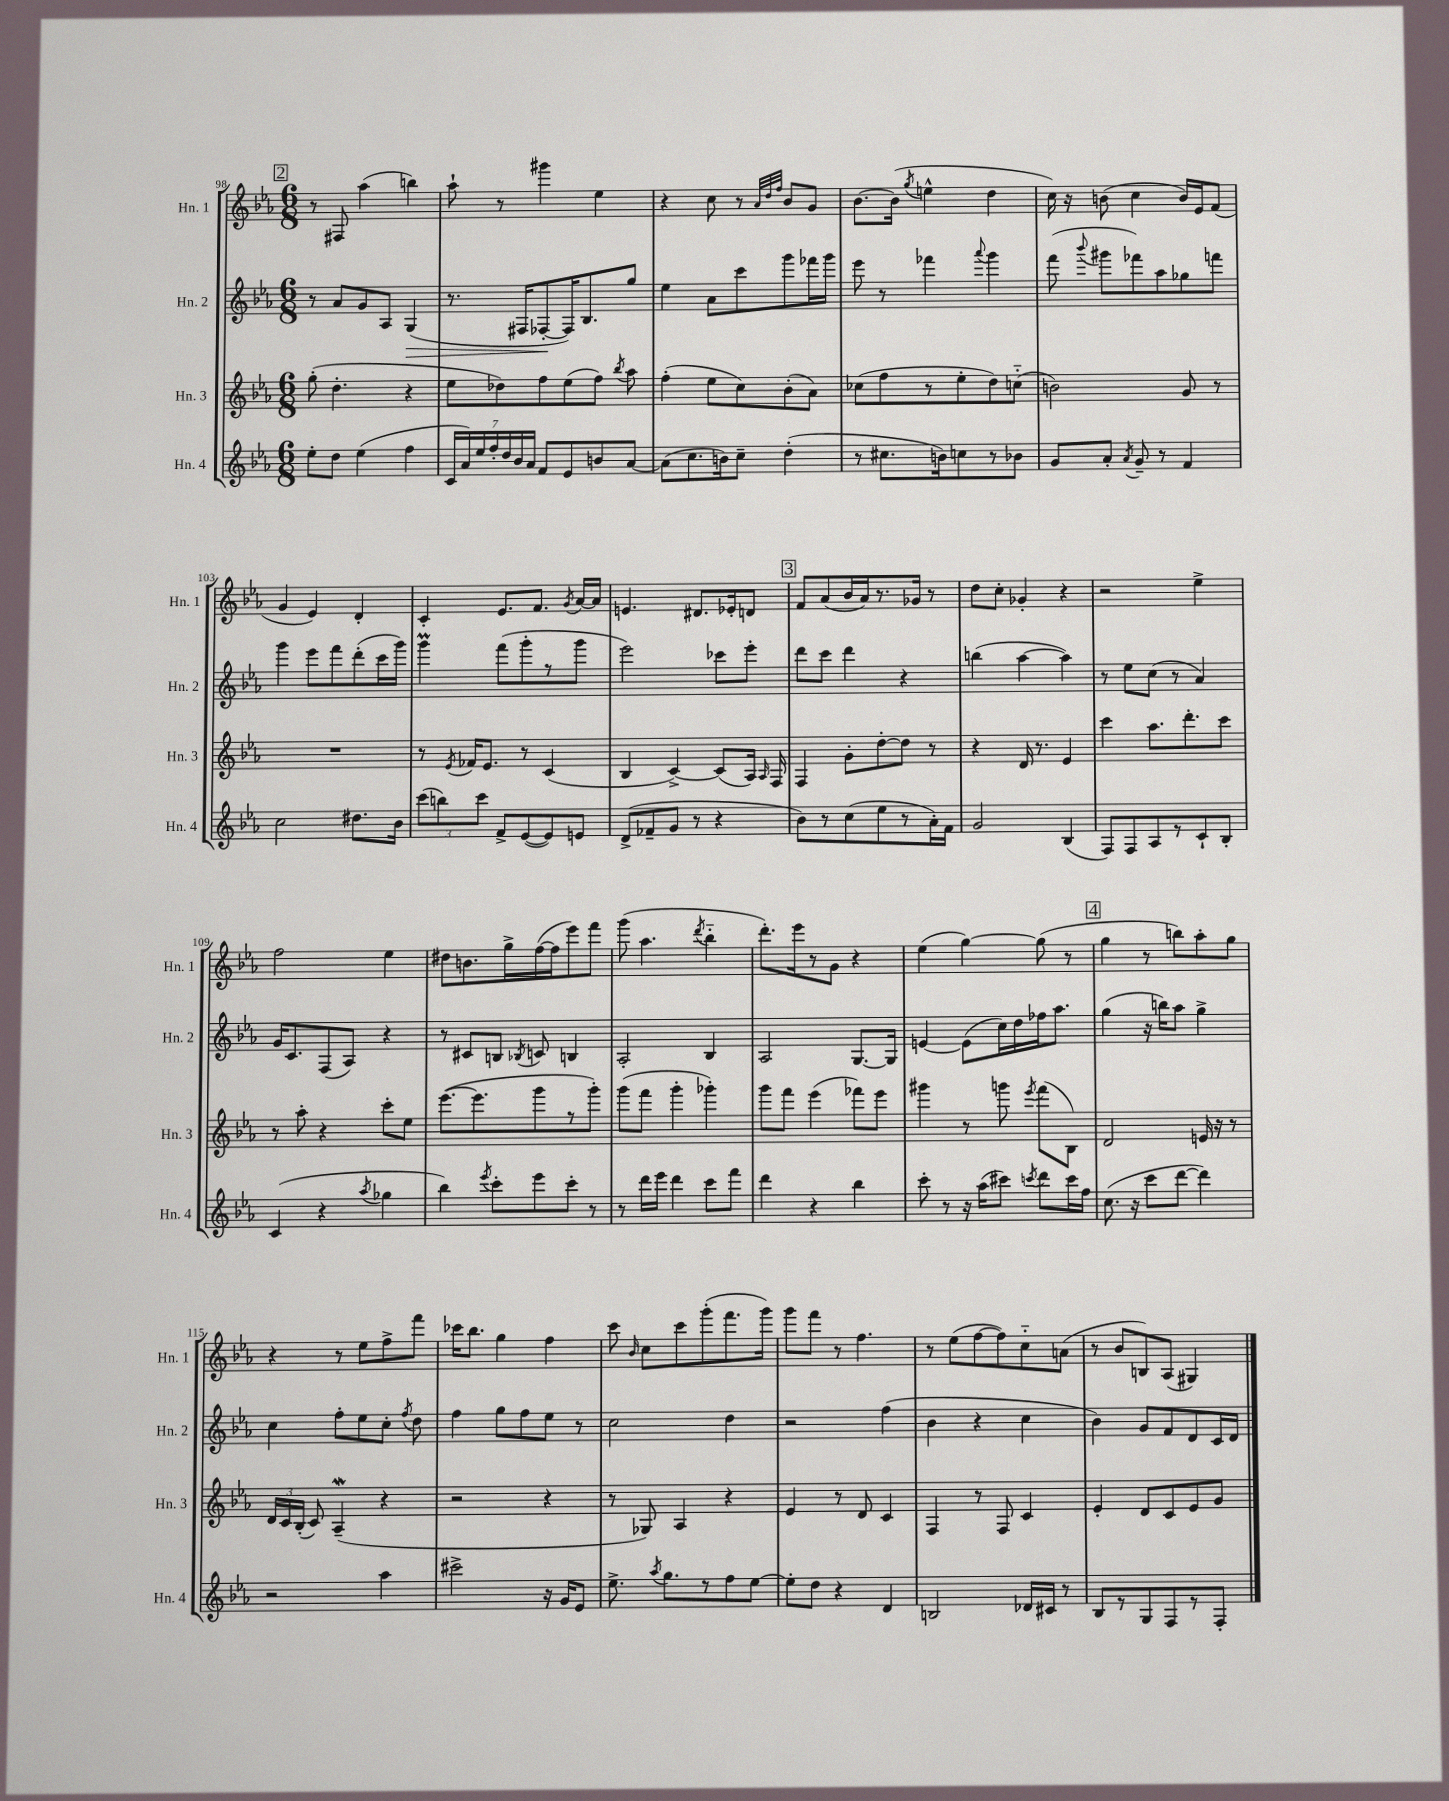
<<
\new StaffGroup <<
\new Staff = "s0" \with { instrumentName = "Hn. 1" shortInstrumentName = "Hn. 1" } {
    \clef treble \key ees \major \numericTimeSignature \time 6/8
    \autoBeamOff \mark \markup { \box "2" } r8 fis8 aes''4( b''4) |
    aes''8-! r8 gis'''4 ees''4 |
    r4 c''8 r8 \grace { aes'32[ d''32 f''32] } bes'8[ g'8] |
    bes'8.[~ bes'16]( \acciaccatura { g''8 } e''4-^ d''4 |
    c''16) r16 b'8( c''4 b'16[) ees'16 f'8]( |
    g'4 ees'4) d'4-. |
    c'4-. ees'8.[ f'8.] \acciaccatura { g'8 } aes'16[~ aes'16] |
    e'4. dis'8.[ ees'16-. d'8] |
    \mark \markup { \box "3" } f'8[ aes'8( bes'16 aes'16) r8. ges'16] r8 |
    d''8[ c''8]-. ges'4-. r4 |
    r2 ees''4-> |
    f''2 ees''4 |
    dis''8[ b'8. g''16-> f''16~( f''16 ees'''8) f'''8] |
    g'''8( aes''4. \acciaccatura { d'''8 } bes''4-_ |
    d'''8.[-.) ees'''16 r8 g'8] r4 |
    ees''4( g''4~) g''8( r8 |
    \mark \markup { \box "4" } g''4 r8 b''8[) aes''8-. g''8] |
    r4 r8 ees''8[ f''8-> f'''8] |
    ces'''16[ bes''8.] g''4 f''4 |
    c'''8 \grace { bes'16 } c''8[ c'''8 g'''8-.( f'''8. g'''16]) |
    g'''8[ f'''8] r8 f''4. |
    r8 ees''8[( f''8~ f''8) c''8-_ a'8]( |
    r8 bes'8[ b8) aes8]( gis4) \bar "|." |
}
\new Staff = "s1" \with { instrumentName = "Hn. 2" shortInstrumentName = "Hn. 2" } {
    \clef treble \key ees \major \numericTimeSignature \time 6/8
    \autoBeamOff \mark \markup { \box "2" } r8 aes'8[ g'8 aes8] g4\>( |
    r8. fis16[ fes8~-.\! fes16) bes8. g''8] |
    ees''4 aes'8[ c'''8 g'''8 fes'''16 g'''16] |
    ees'''8 r8 fes'''4 \appoggiatura { aes'''8 } g'''4 |
    f'''8( \appoggiatura { bes'''8 } gis'''8[ fes'''8) aes''8 ges''8 f'''8] |
    g'''4 ees'''8[ f'''8 d'''8-.( c'''16 g'''16]) |
    g'''4\prall f'''8[( g'''8-. r8 g'''8] |
    ees'''2) ces'''8[ ees'''8]-. |
    \mark \markup { \box "3" } d'''8[ c'''8] d'''4 r4 |
    b''4( aes''4~ aes''4) |
    r8 ees''8[ c''8]( r8 aes'4) |
    g'16[ c'8. f8( aes8]) r4 |
    r8 cis'8[ b8] \acciaccatura { bes8 } c'8 b4 |
    aes2-. bes4 |
    aes2 g8.[~ g16] |
    e'4~ e'8[( c''16) d''16 fes''16 aes''8.] |
    \mark \markup { \box "4" } g''4( r16 b''16[) aes''8] g''4-> |
    c''4 f''8[-. ees''8 c''8]-. \acciaccatura { f''8 } d''8 |
    f''4 g''8[ f''8 ees''8] r8 |
    c''2 d''4 |
    r2 f''4( |
    bes'4 r4 c''4 |
    bes'4) g'8[ f'8 d'8 c'16 d'16] \bar "|." |
}
\new Staff = "s2" \with { instrumentName = "Hn. 3" shortInstrumentName = "Hn. 3" } {
    \clef treble \key ees \major \numericTimeSignature \time 6/8
    \autoBeamOff \mark \markup { \box "2" } g''8-.( d''4.-. r4 |
    ees''8[ des''8) f''8 ees''8( f''8]) \acciaccatura { bes''8 } aes''8 |
    f''4-.( ees''8[ c''8) bes'8-.( aes'8]) |
    ces''8[( f''8 r8 ees''8-. d''8) c''8]-_( |
    b'2) g'8 r8 |
    R2. |
    r8 \acciaccatura { ees'8 } fes'16[ ees'8.] r8 c'4( |
    bes4 c'4~->) c'8[( aes16]) \grace { aes16 } f16 |
    \mark \markup { \box "3" } f4 g'8[-. d''8~-. d''8] r8 |
    r4 d'16 r8. ees'4 |
    c'''4 aes''8.[ d'''8.-. c'''8] |
    r8 aes''8-. r4 c'''8[-. ees''8] |
    ees'''8.[~( ees'''8. g'''8 r8 g'''8]-.) |
    g'''8[( f'''8] g'''4-. ges'''4-.) |
    g'''8[ f'''8] ees'''4( fes'''8[) ees'''8] |
    gis'''4 r8 g'''8 \acciaccatura { ees'''8 } f'''8[( bes8]) |
    \mark \markup { \box "4" } d'2 e'16 r16 r8 |
    \tuplet 3/2 { d'16[ c'16 bes16]-.( } c'8) aes4--\mordent( r4 |
    r2 r4 |
    r8 ges8) aes4 r4 |
    ees'4 r8 d'8 c'4 |
    f4 r8 f8 c'4 |
    ees'4-. d'8[ c'8 ees'8 g'8] \bar "|." |
}
\new Staff = "s3" \with { instrumentName = "Hn. 4" shortInstrumentName = "Hn. 4" } {
    \clef treble \key ees \major \numericTimeSignature \time 6/8
    \autoBeamOff \mark \markup { \box "2" } ees''8[-. d''8] ees''4( f''4 |
    \tuplet 7/4 { c'16[ aes'16) ees''16 f''16-. d''16 bes'16 aes'16] } f'8[ ees'8 b'8 aes'8]~ |
    aes'8[( c''8. b'16) c''8]-- d''4-.( |
    r8 cis''8.[ b'16) c''8 r8 bes'8] |
    g'8[ aes'8]-. \acciaccatura { aes'8 } g'8-- r8 f'4 |
    c''2 dis''8.[ bes'16] |
    \tuplet 3/2 { c'''8[( b''8) c'''8] } f'8[-> ees'8~( ees'8) e'8] |
    d'8[->( fes'8-- g'8] r8 r4 |
    \mark \markup { \box "3" } bes'8[) r8 c''8( ees''8 r8 aes'16-.) f'16] |
    g'2 bes4( |
    f8[) f8 aes8 r8 c'8-! bes8]-. |
    c'4( r4 \acciaccatura { aes''8 } ges''4 |
    bes''4) \acciaccatura { ees'''8 } c'''8[-. ees'''8 c'''8]-. r8 |
    r8 d'''16[ ees'''16] d'''4 c'''8[ f'''8] |
    d'''4 r4 bes''4 |
    c'''8-. r8 r16 aes''16[( cis'''8]) \acciaccatura { c'''8 } d'''8[ c'''16 f''16] |
    \mark \markup { \box "4" } c''8.( r16 c'''8[ d'''8]~ d'''4) |
    r2 aes''4 |
    cis'''2-> r16 g'16[ ees'8] |
    ees''8.-> \acciaccatura { aes''8 } g''8.[ r8 f''8 ees''8]~ |
    ees''8[-. d''8] r4 d'4 |
    b2 des'16[ cis'16] r8 |
    bes8[ r8 g8 f8 r8 f8]-. \bar "|." |
}
>>
>>
\layout { \context { \Score currentBarNumber = #98 } }
